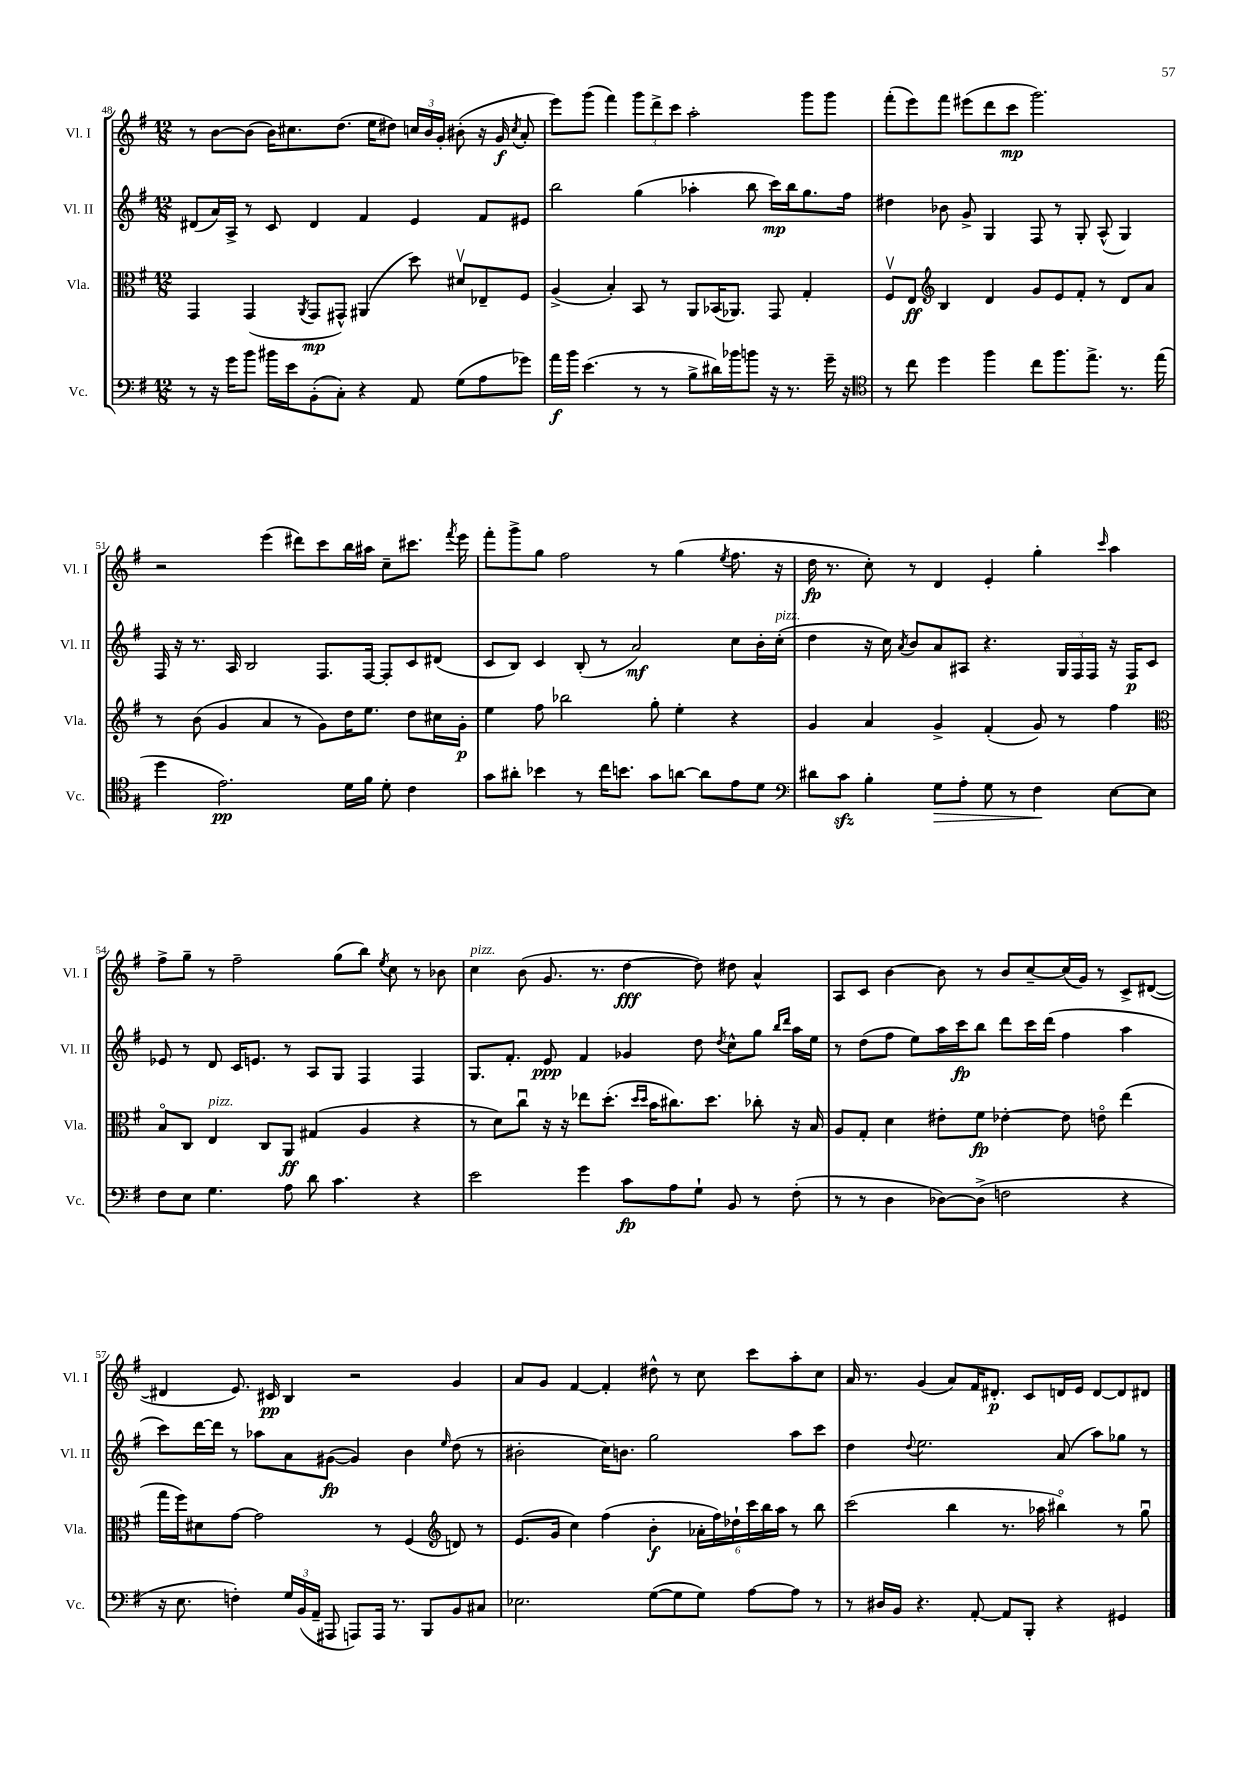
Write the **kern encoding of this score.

**kern	**kern	**kern	**kern
*staff4	*staff3	*staff2	*staff1
*clefF4	*clefC3	*clefG2	*clefG2
*k[f#]	*k[f#]	*k[f#]	*k[f#]
*M12/8	*M12/8	*M12/8	*M12/8
8r	4GG/	(8d#/L	8r
16r	.	16a/L)	[8b\L
16g\LK	.	16A^/JJ	.
8b\J	(4GG/	8r	(8b\]J
16b#\LL	.	8c/	16b\LK)
16e\J	.	.	8.cc#\
.	8qAA/	.	.
(8BB'\	8GG/L	4d#/	.
8C'\J)	8GG#^^/J)	.	(8.dd\J
4r	(4AA#/	4f#/	.
.	.	.	16ee\LK
.	.	.	8dd#\J)
8AA/	8dd\)	4e/	24cc/LL
.	.	.	24b/
.	.	.	24g'/JJ
(8G\L	8d#v/L	.	(8b#'\
8A\	8E-~/	8f#/L	16r
.	.	.	16g/
.	.	.	8qcc/
8g-\J)	8F#/J	8e#/J	8a'/
=	=	=	=
16a\LL	(4A^/	2bb\	8eee\L)
16b\JJ	.	.	.
(4.e\	.	.	(8ggg\J
.	4B'/)	.	4fff#\)
8r	8BB/	(4gg\	12ggg\L
.	.	.	12ddd^\
8r	8r	.	.
.	.	.	12ccc\J
8B^\L	8AA/L	4aa-'\	2aa'\
16d#\L)	(16BB-/K	.	.
16b-\J	8.AA-/J)	.	.
8b\J	.	8bb\	.
16r	8GG/	16ccc\LL)	.
8.r	.	16bb\J	.
.	4G'/	8.gg\	8ggg\L
16g~\	.	.	8ggg\J
16r	.	16ff#\Jk	.
=	=	=	=
*clefC4	*	*	*
8r	8F#v/L	4dd#\	(8fff#'\L
8cc\	8E/J	.	8eee\)
*	*clefG2	*	*
4dd\	4B/	8b-\	8fff#\J
.	.	8g^/	(8eee#\L
4ff#\	4d/	4G/	8ddd\
.	.	.	8ccc\J
8cc\L	8g/L	8F#/	2.ggg\)
8.ff#\	8e/	8r	.
.	8f#'/J	8G'/	.
8.ee^\J	.	.	.
.	8r	(8A^^/	.
8.r	8d/L	4G/)	.
.	8a/J	.	.
(16ee\	.	.	.
=	=	=	=
4dd\	8r	16F#/	2r
.	.	16r	.
.	(8b\	8.r	.
2.e\)	4g/	.	.
.	.	16A/	.
.	.	2B/	.
.	4a/	.	(4eee\
.	8r	.	8ddd#\L)
.	8g\L)	8.F#/L	8ccc\
16d\LL	16dd\K	.	16bb\L
16f#\JJ	8.ee\J	[16F#/Jk	16aa#\JJ
8d'\	.	8F#'/]L	8cc~\L
4c\	8dd\L	8c/	8.ccc#\J
.	16cc#\L	(8d#/J	.
.	.	.	8qfff#/
.	16g'\JJ	.	16eee\
=	=	=	=
8g\L	4ee\	8c/L	8fff#'\L
8a#'\J	.	8B/J)	8ggg^\
4b-\	8ff#\	4c/	8gg\J
.	2bb-\	.	2ff#\
8r	.	(8B'/	.
16cc\LK	.	8r	.
8.b\J	.	.	.
.	.	2a/)	.
8g\L	8gg'\	.	8r
[8a\J	4ee'\	.	(4gg\
8a\]L	.	.	.
.	.	.	8qee/
8e\	4r	8cc\L	8.ff#\
8d\J	.	16b'\L	.
.	.	(16cc'\JJ	16r
=	=	=	=
*clefF4	*	*	*
8d#\L	4g/	4dd\	16dd\
.	.	.	8.r
8c\J	.	.	.
4B'\	4a/	16r	8cc'\)
.	.	16cc\)	.
.	.	8qa/	.
.	.	8b/L	8r
8G\L	4g^/	8a/	4d/
8A'\J	.	8A#/J	.
8G\	(4f#'/	4.r	4e'/
8r	.	.	.
4F#\	8g/)	.	4gg'\
.	8r	24G/LL	.
.	.	24F#/	.
.	.	24F#/JJ	.
.	.	.	16qqccc/
[8E\L	4ff#\	16r	4aa\
.	.	16F#/LK	.
8E\]J	.	8c/J	.
=	=	=	=
*	*clefC3	*	*
8F#\L	8Bo/L	8e-/	8ff#^\L
8E\J	8C/J	8r	8gg~\J
4.G\	4E/	8d/	8r
.	.	16c/LK	2ff#~\
.	.	8.e/J	.
.	8C/L	.	.
8A\	8AA/J	8r	.
8d\	(4G#/	8A/L	.
4.c\	.	8G/J	(8gg\L
.	4A/	4F#/	8bb\J)
.	.	.	8qee/
.	.	.	8cc\
4r	4r	4F#/	8r
.	.	.	8b-\
=	=	=	=
2e\	8r	8.G/L	4cc\
.	8d\L)	.	.
.	.	8.f#'/J	.
.	8ccu\J	.	(8b\
.	16r	8e/	8.g/
.	16r	.	.
4g\	8ee-\L	4f#/	.
.	.	.	8.r
.	(8.dd'\J	.	.
8c\L	.	4g-/	[4dd\
.	16qqdd/LL	.	.
.	16qqdd/JJ	.	.
.	16b\LK	.	.
8A\	8.cc#\)	.	.
8G`\J	.	8dd\	8dd\])
.	8.dd\J	.	.
.	.	8qdd/	.
8BB/	.	8cc^^\L	8dd#\
8r	8cc-'\	8gg\J	4a^^/
.	.	16qqbb/LL	.
.	.	16qqddd/JJ	.
(8F#'\	16r	16aa\LL	.
.	16B/	16ee\JJ	.
=	=	=	=
8r	8A/L	8r	8A/L
8r	8G'/J	(8dd\L	8c/J
4D\	4d\	8ff#\J	[4b\
.	.	8ee\L)	.
[8D-\L)	8e#'\L	16aa\L	8b\]
.	.	16ccc\J	.
(8D-^\]J	8f#\J	8bb\J	8r
2F\	[4e-'\	8ddd\L	8b/L
.	.	16ccc\L	[8cc~/
.	.	(16ddd\JJ	.
.	8e-\]	4ff#\	(16cc/]L
.	.	.	16g/JJ)
.	8eo\	.	8r
4r	(4ee\	4aa\	8c^/L
.	.	.	([8d#/J
=	=	=	=
16r	16gg\LL	8ccc\L)	4d#/]
8.E\	16ff#\J)	.	.
.	8d#\	[16ddd\L	.
.	.	16ddd\]JJ	.
4F'\)	[8g\J	8r	8.e/)
.	2g\]	8aa-\L	.
.	.	.	16c#/
24G/LL	.	8a\	4B/
(24BB/	.	.	.
24AA~/JJ	.	.	.
8AAA#/	.	([8g#\J	.
8AAA/L)	.	4g#/])	2r
16AAA/Jk	8r	.	.
8.r	.	.	.
.	(4F#/	4b\	.
8BBB/L	.	.	.
*	*clefG2	*	*
.	.	16qqee/	.
8BB/	8d/)	(8dd\	4g/
8C#/J	8r	8r	.
=	=	=	=
2.E-\	(8.e/L	2b#'\	8a/L
.	.	.	8g/J
.	16g/Jk	.	.
.	4cc\)	.	[4f#/
.	(4ff#\	16cc\LK)	4f#'/]
.	.	8.b\J	.
([8G\L	4b'\	2gg\	8dd#^^\
8G\]	.	.	8r
8G\J)	24a-'\LL	.	8cc\
.	24ff#\)	.	.
.	24dd-`\	.	.
[8A\L	24ccc\	.	8ccc\L
.	24bb\	.	.
.	24aa\JJ	.	.
8A\]J	8r	8aa\L	8aa'\
8r	8bb\	8ccc\J	8cc\J
=	=	=	=
8r	(2ccc\	4dd\	16a/
.	.	.	8.r
16D#/LL	.	.	.
16BB/JJ	.	.	.
.	.	8qqdd/	.
4.r	.	2.ee\	(4g/
.	4bb\	.	8a/L)
[8AA'/	.	.	16f#/K
.	.	.	8.d#'/J
8AA/]L	8.r	.	.
8BBB'/J	.	.	8c/L
.	16aa-\	.	.
4r	4bb#o\)	(8a/	16d/L
.	.	.	16e/JJ
.	.	8aa\L)	[8d/L
4GG#/	8r	8gg-\J	8d/]
.	8ggu\	8r	8d#/J
==	==	==	==
*-	*-	*-	*-
